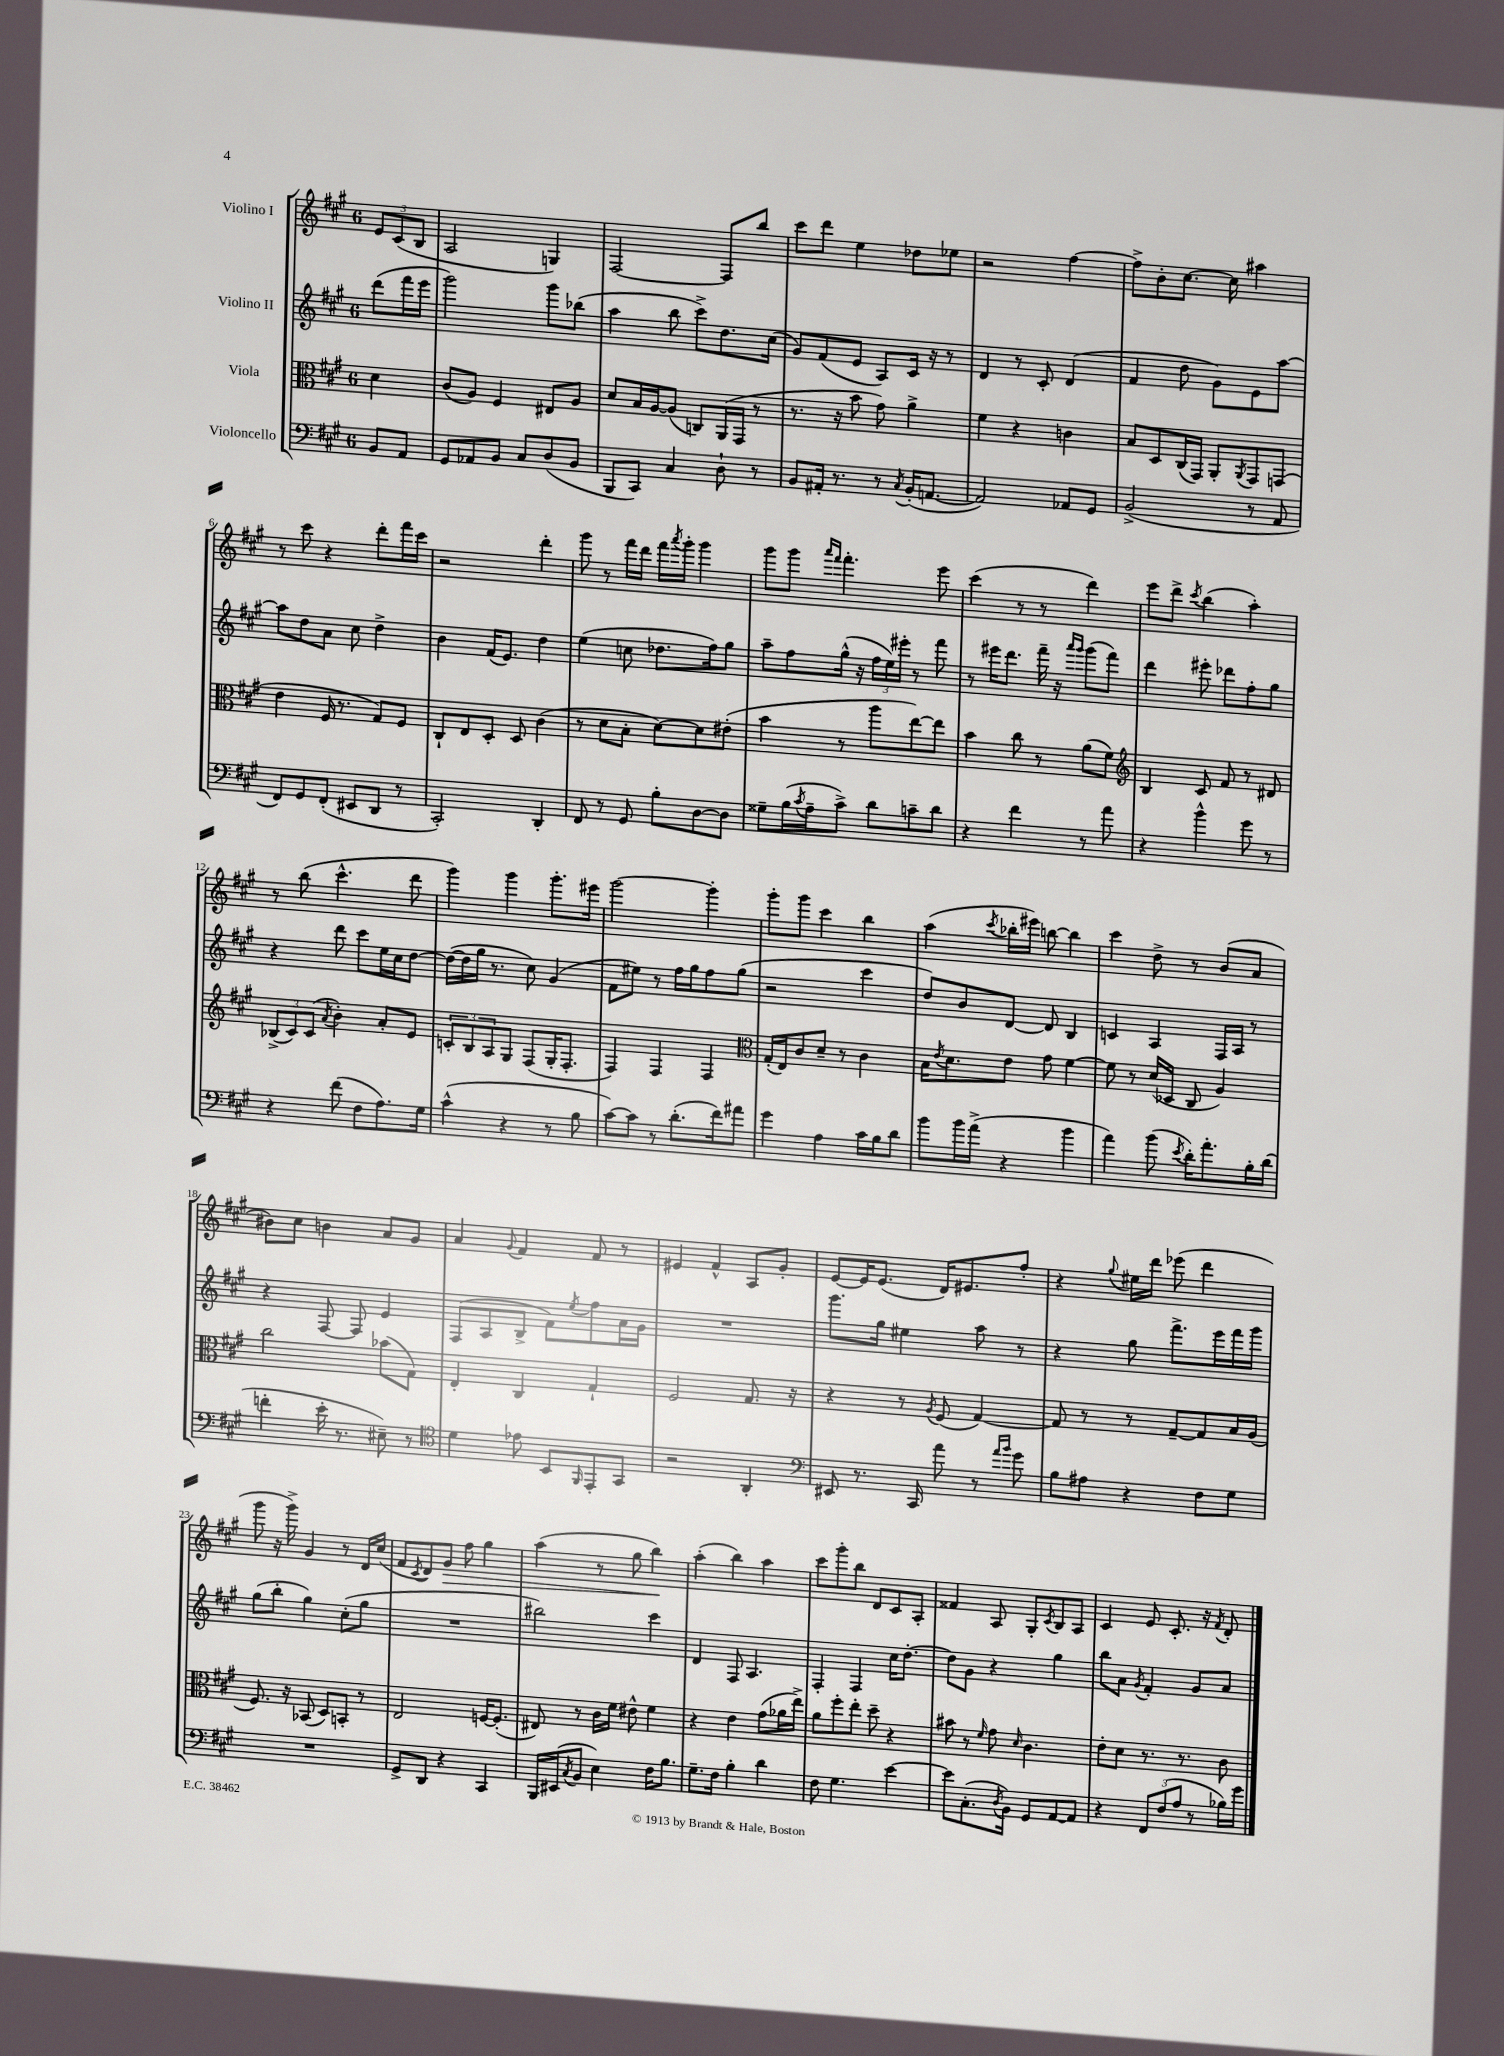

**kern	**kern	**kern	**kern	**dynam
*part4	*part3	*part2	*part1	*part1
*staff4	*staff3	*staff2	*staff1	*staff1
*I"Violoncello	*I"Viola	*I"Violino II	*I"Violino I	*
*clefF4	*clefC3	*clefG2	*clefG2	*
*k[f#c#g#]	*k[f#c#g#]	*k[f#c#g#]	*k[f#c#g#]	*
*M6/8	*M6/8	*M6/8	*M6/8	*
=	=	=	=	=
8BB/L	4d\	(8ddd\L	12e/L	.
.	.	.	(12c#/	.
8AA/J	.	16fff#\L	.	.
.	.	.	12B/J	.
.	.	16eee\JJ	.	.
=1	=1	=1	=1	=1
8GG#/L	(8c#/L	2ggg#\)	2A/	.
8AA-X/	8A/J)	.	.	.
8BB/J	4F#/	.	.	.
8C#/L	.	.	.	.
(8D/	8E#X/L	8ggg#\L	4Gn/)	.
8BB/J	8A/J	(8bb-X\J	.	.
=2	=2	=2	=2	=2
8BBB/L	8d/L	4aa\	[2F#/	.
8CC#/J)	16B/L	.	.	.
.	[16A/J	.	.	.
4C#/	(8A/J]	8bb\	.	.
.	8Cn/L)	8ccc#^\L)	.	.
8D`\	(16AA/L	8.dd\	8F#/L]	.
.	16GG#/JJ	.	.	.
8r	8r	.	8bb/J	.
.	.	(16cc#\Jk	.	.
=3	=3	=3	=3	=3
8BB/L	8.r	8g#/L)	8ccc#\L	.
16AA#X'/Jk	.	(8f#/	8ddd\J	.
8.r	16r	.	.	.
.	8b\	8e/J	4ee\	.
8r	8g#\)	8A/L)	.	.
8qC#/	.	.	.	.
(16BB'/KL	4a^\	16c#/Jk	8dd-X\L	.
[8.AAn/J	.	16r	.	.
.	.	8r	8ee-X\J	.
=4	=4	=4	=4	=4
2AA/])	4f#\	4d/	2r	.
.	4r	8r	.	.
.	.	8c#'/	.	.
8AA-X/L	4cn\	(4d/	[4ff#\	.
8GG#/J	.	.	.	.
=5	=5	=5	=5	=5
(2BB^/	8B/L	4f#/	8ff#^\L]	.
.	8D/	.	8b'\	.
.	(16C#/L	8dd\	[8.cc#\J	.
.	16GG#/JJ)	.	.	.
.	8AA'/L	8g#\L)	.	.
.	.	.	16cc#\]	.
.	8qAA/	.	.	.
8r	8GG#/	8e\	4aa#X\	.
8AA/	(8GGn/J	[8aa\J	.	.
!!LO:LB:g=z
=6	=6	=6	=6	=6
8FF#/L)	4e\	8aa\L]	8r	.
8GG#/	.	8dd\	8ccc#\	.
(8FF#'/J	16F#/	8a\J	4r	.
.	8.r	.	.	.
8EE#X/L	.	8cc#\	.	.
8DD/J	8G#/L)	4dd^\	8ddd'\L	.
8r	8F#/J	.	16fff#\L	.
.	.	.	16ccc#\JJ	.
=7	=7	=7	=7	=7
2CC#'/)	8C#`/L	4b\	2r	.
.	8E/	.	.	.
.	8D'/J	(16f#/KL	.	.
.	.	8.e/J)	.	.
.	8D/	.	.	.
4DD'/	(4c#\	4dd\	4ddd'\	.
=8	=8	=8	=8	=8
8FF#/	8r	(4ee\	8ggg#\	.
8r	8d\L	.	8r	.
8GG#/	8B'\J	8ccn\	16fff#\LL	.
.	.	.	16ddd\JJ	.
8B'\L	[8d\L)	8.dd-X\L	16fff#\LL	.
.	.	.	8qaaa/	.
.	.	.	16ggg#'\JJ	.
[8D\	8d\]	.	4ggg#\	.
.	.	16ff#\k)	.	.
8D\J]	(8e#X'\J	8gg#\J	.	.
=9	=9	=9	=9	=9
8G##X~\L	4b\	8aa~\L	8ggg#\L	.
(16B\L	.	8ff#\	8ggg#\J	.
8qc#/	.	.	.	.
16A~\J	.	.	.	.
.	.	.	16qqaaa/LL	.
.	.	.	16qqfff#/JJ	.
8c#^\J)	8r	(16gg#^^\Jk	4.fff#'\	.
.	.	16r	.	.
8d\L	8aa\L	24ff#\LL	.	.
.	.	24ee\)	.	.
.	.	24eee#X'\JJ	.	.
8cn~\	[8ee\)	8r	.	.
8d\J	8ee\J]	8fff#\	8eee\	.
=10	=10	=10	=10	=10
4r	4b\	8r	(4ccc#\	.
.	.	16eee#X\KL	.	.
.	.	8.ddd\J	.	.
4f#\	8cc#\	.	8r	.
.	8r	16fff#~\	8r	.
.	.	16r	.	.
.	.	16qqaaa/LL	.	.
.	.	16qqggg#/JJ	.	.
8r	(8a\L	(8ggg#\L	4ddd\)	.
8a\	8f#\J)	8fff#\J)	.	.
=11	=11	=11	=11	=11
*	*clefG2	*	*	*
4r	4B/	4ddd\	8eee\L	.
.	.	.	8ddd^\J	.
.	.	.	8qccc#/	.
4b^^\	8c#/	8eee#X'\	(4bb\	.
.	8f#/	8ddd-X\L	.	.
8g#\	8r	8ff#'\	4aa'\)	.
8r	8d#X/	8gg#\J	.	.
!!LO:LB:g=z
=12	=12	=12	=12	=12
4r	(12B-X^/L	4r	8r	.
.	12c#/)	.	.	.
.	.	.	(8bb\	.
.	(12c#/J	.	.	.
.	8qa/	.	.	.
(8f#\	4b'\)	8ddd\	4.ccc#^^\	.
8F#\L	.	8ccc#\L	.	.
8.A\)	8a'/L	16ee\L	.	.
.	.	16cc#\J	.	.
.	8e/J	[8dd\J	8ddd\	.
16G#\Jk	.	.	.	.
=13	=13	=13	=13	=13
(4c#^^\	12cn'/L	(16dd\LL_	4ggg#\)	.
.	.	16dd\]	.	.
.	12B/	.	.	.
.	.	16gg#\JJ	.	.
.	12A/	.	.	.
.	.	8.r	.	.
4r	8G#/J	.	4ggg#\	.
.	(8F#/L	8cc#\)	.	.
8r	16G#'/K	(4g#/	8.ggg#'\L	.
.	8.F#'/J	.	.	.
8B\	.	.	.	.
.	.	.	16eee#X\Jk	.
=14	=14	=14	=14	=14
[8c#\L)	4F#/)	8f#\L	[2ggg#\	.
8c#\J]	.	8ee#X\J)	.	.
8r	4F#/	8r	.	.
(8.d'\L	.	16ff#\LL	.	.
.	.	16gg#\J	.	.
.	4F#/	8ff#\	4ggg#'\]	.
16f#\k)	.	.	.	.
8a#X\J	.	(8gg#\J	.	.
=15	=15	=15	=15	=15
*	*clefC3	*	*	*
4g#\	(16G#'/LL	2r	8ggg#'\L	.
.	16E/J)	.	.	.
.	8c#/	.	8ggg#\J	.
4A\	8d~/J	.	4ccc#\	.
.	8r	.	.	.
16c#\LL	4c#\	4ccc#\	4bb\	.
16B\J	.	.	.	.
8d\J	.	.	.	.
=16	=16	=16	=16	=16
8b\L	16B\KL	8dd/L)	(4aa\	.
.	8qe/	.	.	.
.	8.d\	.	.	.
16b\L	.	8b/	.	.
(16a^\JJ	.	.	.	.
.	.	.	8qccc#/	.
4r	8e\J	[8d/J	16bb-X'\LL	.
.	.	.	16eee#X\JJ)	.
.	8g#\	8d/]	[8bbn\	.
4b\	[4f#\	4B/	4bb\]	.
=17	=17	=17	=17	=17
4a\)	8f#\]	4cn/	4ccc#\	.
.	8r	.	.	.
(8b\	(16d/LL	4A/	8dd^\	.
.	16D-X/JJ	.	.	.
8qe/	.	.	.	.
16d'\KL)	8C#/	.	8r	.
8.a'\	.	.	.	.
.	4A/)	16F#/LL	(8b/L	.
.	.	16A/JJ	.	.
16B'\L	.	8r	8a/J	.
(16d\JJ	.	.	.	.
!!LO:LB:g=z
=18	=18	=18	=18	=18
4fn'\	2cc#\	4r	8b#X\L)	.
.	.	.	8cc#\J	.
16e'\	.	[8F#/	4bn\	.
8.r	.	.	.	.
.	.	8F#/]	.	.
8E#X~\)	(8b-X\L	4e/	8a/L	.
8r	8G#\J)	.	8g#/J	.
=19	=19	=19	=19	=19
*clefC4	*	*	*	*
4d\	4E'/	(8F#/L	4a/	.
.	.	8A/	.	.
.	.	.	8qqg#/	.
8e-X\	4C#/	8B^/J	4f#/	.
8BB/L	.	8f#\L)	.	.
16qqFF#/	.	8qee/	.	.
8EE'/	4G#`/	8ff#\	8f#/	.
8GG#/J	.	16a\L	8r	.
.	.	16g#\JJ	.	.
=20	=20	=20	=20	=20
2r	2F#/	2.r	4e#X/	.
.	.	.	4f#^^/	.
4AA'/	8.G#/	.	8A/L	.
.	.	.	8g#'/J	.
.	16r	.	.	.
=21	=21	=21	=21	=21
*clefF4	*	*	*	*
8EE#X/	4r	8.ggg#\L	[8e/L	.
8.r	.	.	16e/K]	.
.	.	16gg#\Jk	(8.e/J	.
.	8r	4ee#X\	.	.
16CC#/	.	.	.	.
.	8qA/	.	.	.
8a\	(8F#/	.	16d/KL)	.
.	.	.	8.e#X/	.
8r	[4G#/)	8aa\	.	.
16qqa/LL	.	.	.	.
16qqb/JJ	.	.	.	.
8g#\	.	8r	8ff#'/J	.
=22	=22	=22	=22	=22
8B\L	8G#/]	4r	4r	.
8A#X\J	8r	.	.	.
.	.	.	8qqgg#/	.
4r	8r	8gg#\	16ee#X\LL	.
.	.	.	16ddd\JJ	.
.	[8G#~/L	8.fff#^\L	(8eee-X\	.
8F#\L	8G#/]	.	4ddd\	.
.	.	16eee\L	.	.
8G#\J	16B/L	16fff#\	.	.
.	(16A/JJ	16ggg#\JJ	.	.
!!LO:LB:g=z
=23	=23	=23	=23	=23
2.r	8.F#/)	(8gg#\L	8ggg#\	.
.	.	8bb'\J	16r	.
.	16r	.	16ggg#^\)	.
.	(8BB-X/	4gg#\)	4g#/	.
.	8D/L)	.	.	.
.	8BBn'/J	(8cc#'\L	8r	.
.	8r	8gg#\J	16d/LL	.
.	.	.	(16cc#/JJ	.
=24	=24	=24	=24	=24
8GG#^/L	2E/	2.r	8f#/L	.
.	.	.	8qc#/	.
8DD/J	.	.	8d/)	.
!	!	!	!	!LO:HP:b
4r	.	.	8g#/J	>
.	.	.	8ff#\	.
4CC#/	[16Fn/KL	.	4gg#\	.
.	(8.F'/J]	.	.	.
=25	=25	=25	=25	=25
16BBB/LL	8E#X/)	2bb#X\)	(4aa\	.
(16EE#X/J	.	.	.	.
8qC#/	.	.	.	.
8BB/J	8r	.	.	.
4E\)	16c#\LL	.	8r	.
.	16f#\JJ	.	.	.
.	8e#X^^\	.	8gg#\	.
16F#\KL	4f#\	4ccc#\	4bb\)	.
8.B\J	.	.	.	.
.	.	.	.	]
=26	=26	=26	=26	=26
8.G#~\L	4r	4d/	(4aa'\	.
16F#\Jk	.	.	.	.
4B'\	4e\	8F#/	4bb\)	.
.	.	4.A/	.	.
4d\	(8g#\L	.	4aa\	.
.	16a-X\L	.	.	.
.	16ee^\JJ)	.	.	.
=27	=27	=27	=27	=27
8F#\	8a\L	4F#'/	8ccc#\L	.
4.G#\	8ff#'\	.	8ggg#'\	.
.	8ee'\J	4F#/	8bb\J	.
.	8dd~\	.	8d/L	.
[4e\	4r	16cc#\KL	8c#/	.
.	.	[8.dd'\J	.	.
.	.	.	8A'/J	.
=28	=28	=28	=28	=28
8e\L]	8b#X\	8dd\L]	4f##X/	.
(8.C#'\	8r	8g#\J	.	.
.	16qqf#/	.	.	.
.	8g#\	4r	8A/	.
8qD/	.	.	.	.
16BB\Jk)	.	.	.	.
.	16qqd/	.	.	.
8GG#/L	4.c#\	.	8G#'/L	.
.	.	.	8qc#/	.
[8AA/	.	4gg#\	8B/	.
8AA/J]	.	.	8A/J	.
=29	=29	=29	=29	=29
4r	8e'\L	8bb\L	4c#/	.
.	8d\J	8a\J	.	.
.	.	8qg#/	.	.
12FF#/L	8.r	4f#'/	8e/	.
(12F#/	.	.	.	.
.	.	.	8.c#'/	.
12A/J	.	.	.	.
.	8.r	.	.	.
8r	.	8g#/L	.	.
.	.	.	16r	.
.	.	.	8qf#/	.
16B-X\LL)	8c#\	8a/J	8d'/	.
16g#\JJ	.	.	.	.
==	==	==	==	==
*-	*-	*-	*-	*-
